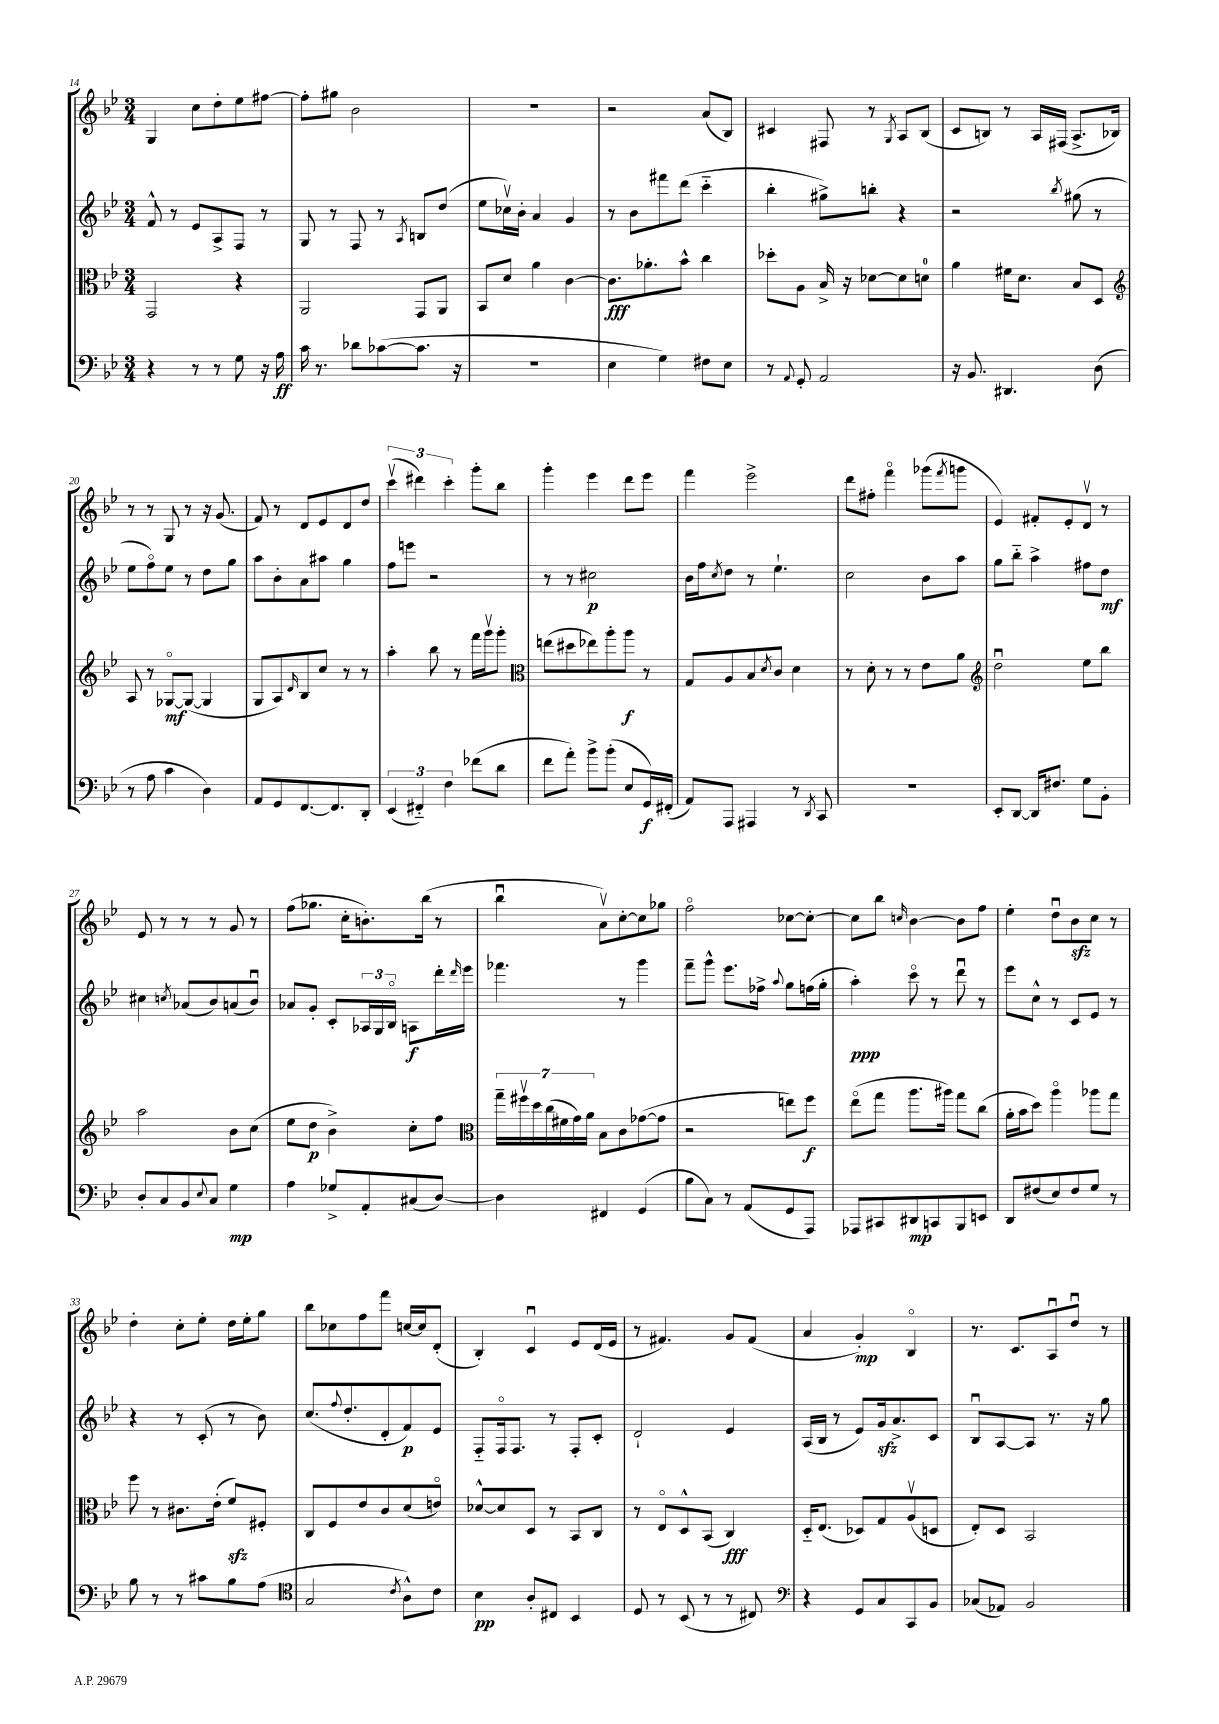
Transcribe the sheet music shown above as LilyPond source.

<<
\new StaffGroup <<
\new Staff = "s0" {
    \clef treble \key bes \major \numericTimeSignature \time 3/4
    g4 c''8 d''8-. ees''8 fis''8~ |
    fis''8-. gis''8 bes'2 |
    R2. |
    r2 a'8( bes8) |
    cis'4 fis8 r8 \acciaccatura { g8 } a8 bes8( |
    c'8 b8) r8 a16 fis16( a8.-> bes16) |
    r8 r8 g8 r8 r16 g'8.( |
    f'8) r8 d'8 ees'8 d'8 d''8 |
    \tuplet 3/2 { c'''4\upbow( dis'''4) c'''4-. } g'''8-. bes''8 |
    g'''4-. ees'''4 d'''8 ees'''8 |
    f'''4 ees'''2-> |
    d'''8 fis''8-. f'''4\flageolet ges'''8( \acciaccatura { f'''8 } g'''8 |
    ees'4) fis'8-. ees'8-. d'8\upbow r8 |
    ees'8 r8 r8 r8 g'8 r8 |
    f''8( ges''8. c''16-. b'8.-.) bes''16( r8 |
    bes''4\downbow a'8\upbow) c''8~-. c''8 ges''8 |
    f''2\flageolet ces''8~ ces''8~-. |
    ces''8 bes''8 \grace { c''16 } bes'4~ bes'8 f''8 |
    ees''4-. d''8\downbow bes'8\sfz c''8 r8 |
    d''4-. c''8-. ees''8-. d''16 ees''16-. g''8 |
    bes''8 ces''8 f''8 f'''8 c''16~ c''16 d'8-.( |
    bes4-.) c'4\downbow ees'8 d'16( ees'16 |
    r8 fis'4.) g'8 fis'8( |
    a'4 g'4-.\mp) bes4\flageolet |
    r8. c'8. a8\downbow d''8\downbow r8 \bar "|." |
}
\new Staff = "s1" {
    \clef treble \key bes \major \numericTimeSignature \time 3/4
    f'8-^ r8 ees'8 a8-> f8 r8 |
    g8 r8 f8 r8 \acciaccatura { a8 } b8 d''8( |
    ees''8 ces''16\upbow) bes'16-. a'4 g'4 |
    r8 bes'8 fis'''8 d'''8( c'''4-_ |
    bes''4-. gis''8->) b''8-. r4 |
    r2 \acciaccatura { bes''8 } gis''8( r8 |
    ees''8 f''8\flageolet) ees''8 r8 d''8 g''8 |
    a''8 bes'8-. a'8 ais''8 g''4 |
    f''8 e'''8 r2 |
    r8 r8 cis''2\p |
    bes'16 f''16 \acciaccatura { c''8 } d''8 r8 ees''4.-! |
    c''2 bes'8 a''8 |
    g''8 bes''8-_ a''4-> fis''8 d''8\mf |
    cis''4 \acciaccatura { c''8 } aes'8( bes'8) a'8( bes'8\downbow) |
    aes'8 g'8-. c'8-. \tuplet 3/2 { aes16 g16 bes16\flageolet } a8\f d'''16-. \grace { d'''16 } ees'''16 |
    fes'''4. r8 g'''4 |
    f'''8-- g'''8-^ ees'''8. fes''16-> \appoggiatura { a''8 } g''8 f''16( g''16-. |
    a''4-.\ppp) c'''8\flageolet r8 d'''8\downbow r8 |
    ees'''8 c''8-^ r8 c'8 ees'8 r8 |
    r4 r8 c'8-.( r8 bes'8) |
    c''8.( \appoggiatura { f''8 } d''8.-. d'8-. f'8\p) ees'8 |
    f8-_ f16\flageolet f8. r8 f8-. c'8-. |
    d'2-! ees'4 |
    a16( bes16 r8 ees'8) g'16\sfz a'8.-> c'8 |
    bes8\downbow a8~ a8 r8. r16 g''8 \bar "|." |
}
\new Staff = "s2" {
    \clef alto \key bes \major \numericTimeSignature \time 3/4
    g,2 r4 |
    a,2 g,8 a,8 |
    bes,8 d'8 a'4 c'4~ |
    c'8.\fff aes'8.-. bes'8-^ c''4 |
    des''8-. a8 bes16-> r16 des'8~ des'8 d'8-0 |
    a'4 fis'16 d'8. bes8 d8 |
    \clef treble a8 r8 ges8~\flageolet\mf ges8~( ges4 |
    g8 a8) \grace { d'16 } bes8 c''8 r8 r8 |
    a''4-. bes''8 r8 f'''16 g'''16\upbow g'''8-. |
    \clef alto e''8( dis''8 ees''8) a''8-. a''8\f r8 |
    g8 a8 bes8 \acciaccatura { d'8 } c'8 d'4 |
    r8 d'8-. r8 r8 ees'8 a'8 |
    \clef treble d''2\downbow ees''8 bes''8 |
    a''2 bes'8 c''8( |
    ees''8 d''8\p bes'4->) c''8-. f''8 |
    \clef alto \tuplet 7/4 { g''16-- fis''16\upbow d''16 c''16( fis'16 g'16) a'16 } bes8 c'8 ges'8~( ges'8 |
    r2 e''8) f''8\f |
    ees''8\flageolet( g''8 a''8. ais''16) g''8 c''8( |
    a'16-. bes'16 d''8) a''4\flageolet aes''8 g''8 |
    f''8 r8 cis'8. ees'16-.( f'8\sfz) fis8-. |
    c8 f8 ees'8 c'8 d'8( e'8\flageolet) |
    des'8~-^ des'8 d8 r8 bes,8 c8 |
    r8 ees8\flageolet d8-^ bes,8( c4\fff) |
    d16-_ ees8.( des8) g8 a8\upbow( d8 |
    ees8-.) d8 bes,2 \bar "|." |
}
\new Staff = "s3" {
    \clef bass \key bes \major \numericTimeSignature \time 3/4
    r4 r8 r8 g8 r16 a16\ff |
    c'16 r8. des'8 ces'8~( ces'8. r16 |
    R2. |
    ees4 g4) fis8 ees8 |
    r8 \appoggiatura { a,8 } g,8-. a,2 |
    r16 bes,8. dis,4. d8( |
    r8 a8 c'4 d4) |
    a,8 g,8 f,8.~ f,8. d,8-. |
    \tuplet 3/2 { ees,4( fis,4-_) f4 } fes'8( d'8 |
    f'8 a'8-.) bes'8-> bes'8-.( ees8 g,16\f) fis,16-.( |
    a,8) a,,8 ais,,4 r8 \acciaccatura { d,8 } c,8 |
    R2. |
    ees,8-. d,8~ d,16 fis8. g8 bes,8-. |
    d8-. c8 bes,8 \appoggiatura { ees8 } c8 g4\mp |
    a4 ges8-> a,8-. cis8( d8~) |
    d4 fis,4 g,4( |
    bes8 c8) r8 a,8( g,8 a,,8) |
    aes,,8 cis,8 dis,8\mp c,8 bes,,8 e,8 |
    d,8 fis8( ees8) fis8 g8 r8 |
    bes8 r8 r8 cis'8 bes8 a8( |
    \clef tenor g2 \acciaccatura { c'8 } a8-^) c'8 |
    bes4\pp a8-. cis8 bes,4 |
    d8 r8 bes,8( r8 r8 cis8) |
    \clef bass r4 g,8 c8 c,8 bes,8 |
    ces8( aes,8) bes,2 \bar "|." |
}
>>
>>
\layout { \context { \Score currentBarNumber = #14 } }
